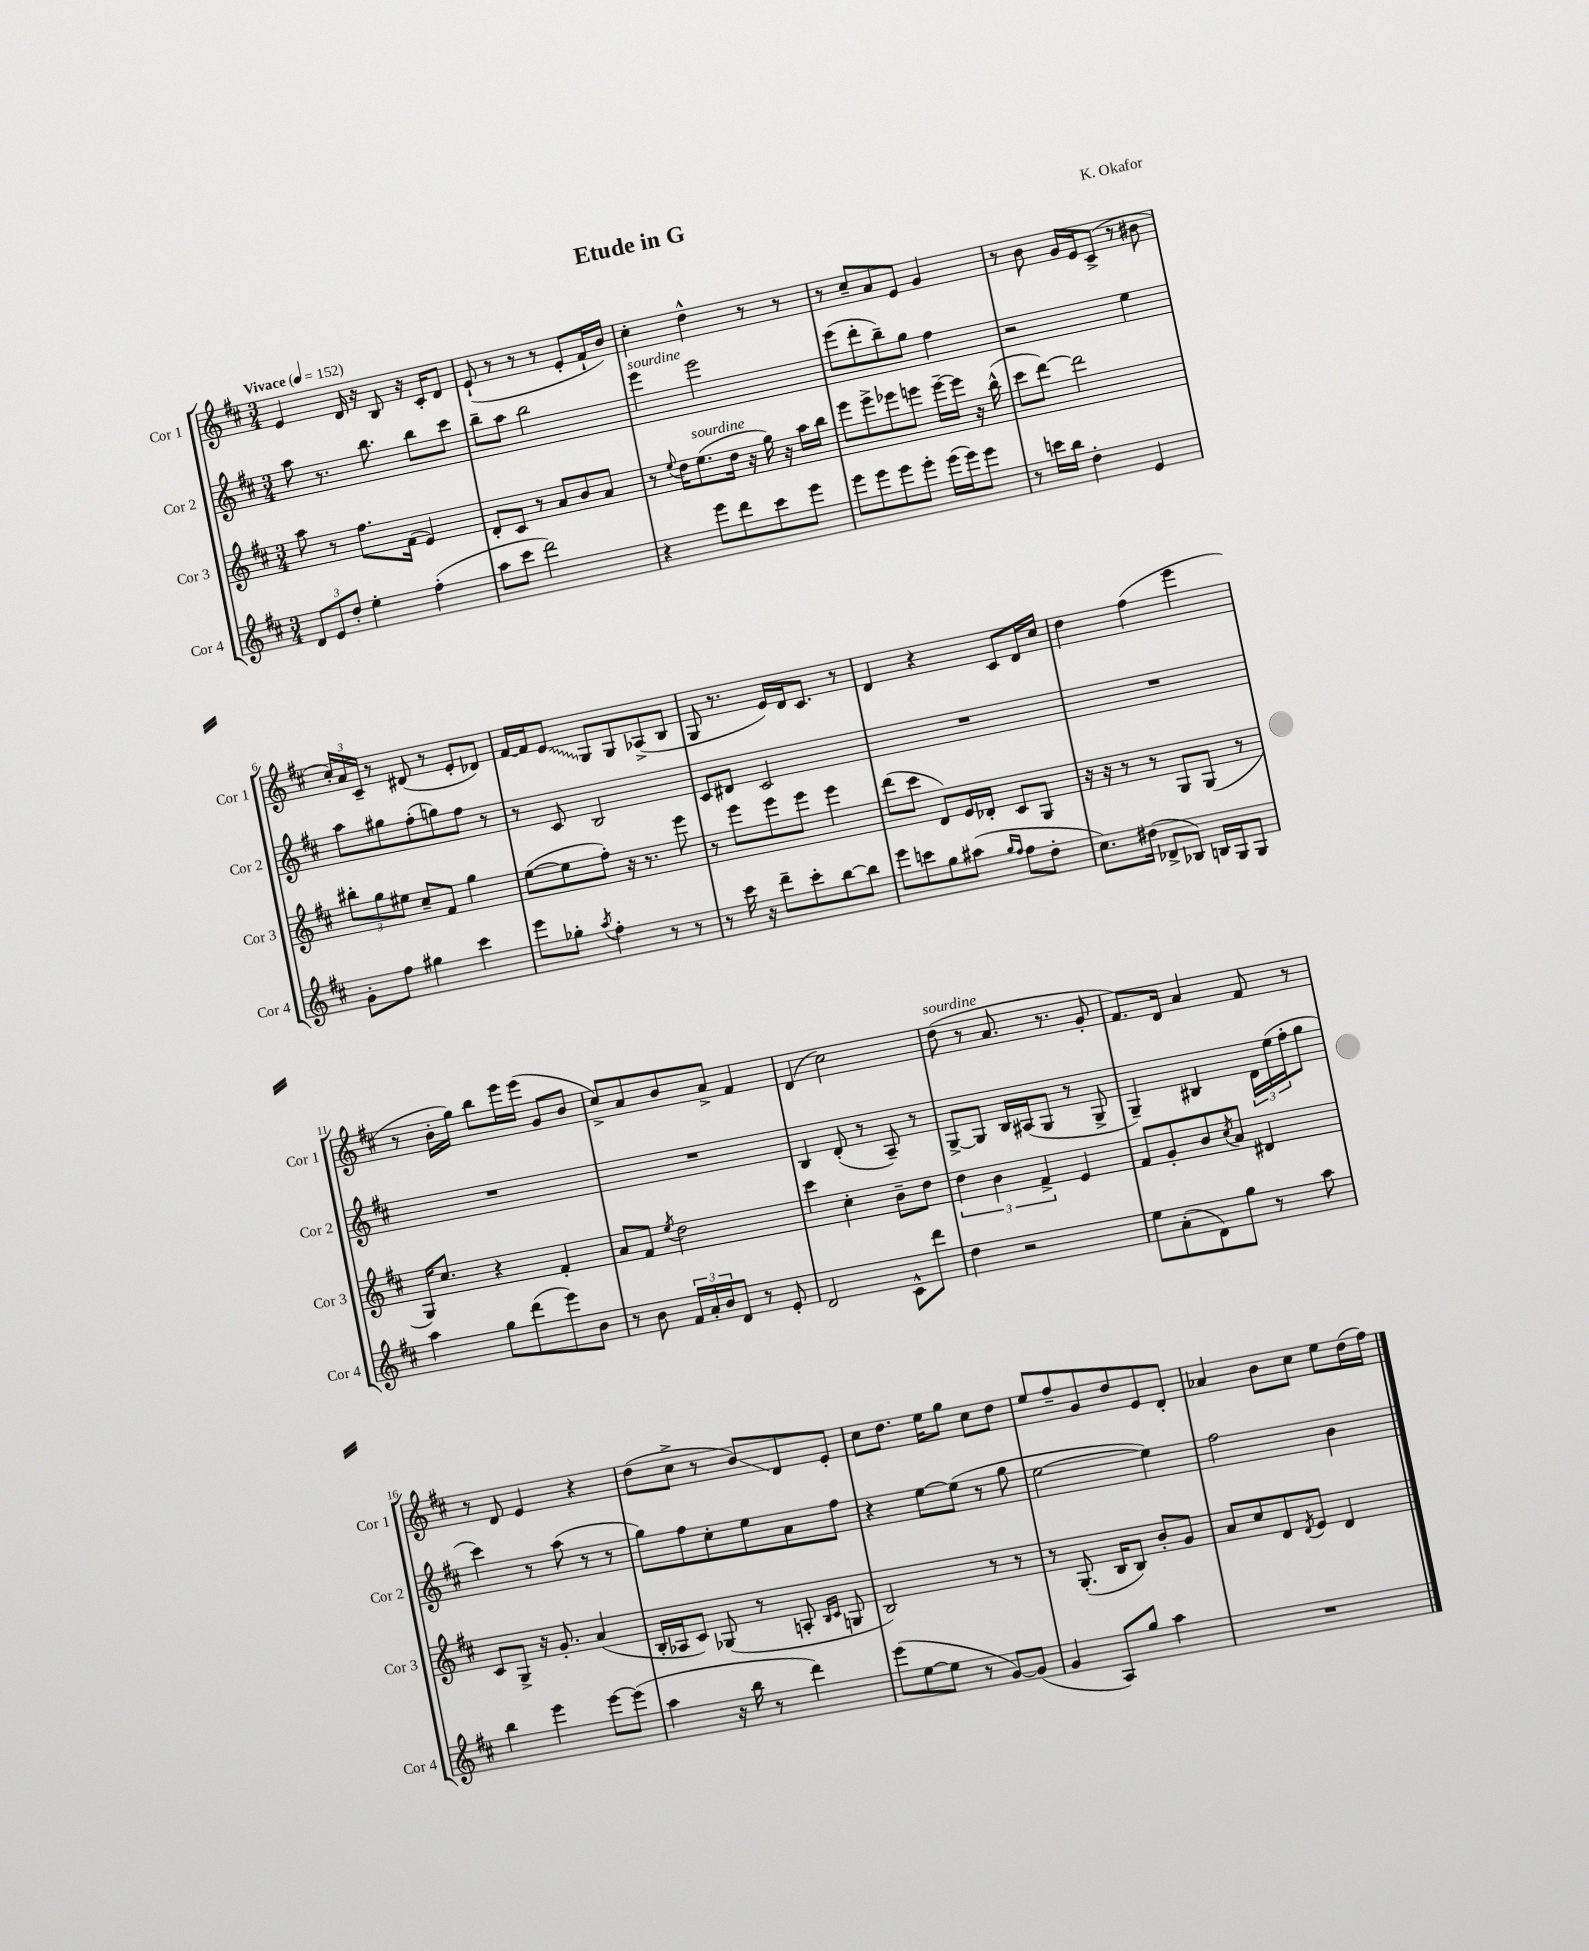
\header { title = "Etude in G" composer = "K. Okafor" }
<<
\new StaffGroup <<
\new Staff = "s0" \with { instrumentName = "Cor 1" shortInstrumentName = "Cor 1" } {
    \clef treble \key d \major \numericTimeSignature \time 3/4 \tempo "Vivace" 4 = 152
    e'4 d'16 r16 b8 r16 cis'16-. d'8 |
    e'8-!( r8 r8 r8 e'8-. fis'16-! b'16) |
    cis''4-. d''4-^ r8 r8 |
    r8 cis''8-- a'8 e'8 g'4 |
    r8 b'8 g'16 e'16 cis'8->( r8 bis'8 |
    \tuplet 3/2 { cis''16-.) a'16 cis'16-- } r8 dis'8( r8 e'8-. des'8) |
    fis'16~ fis'16 \once \override Glissando.style = #'zigzag e'8\glissando g8 g8 aes8->( b8 |
    g8 r8. e'16) d'16 cis'8. r8 |
    d'4 r4 cis'8 d'16 cis''16 |
    d''4 fis''4( e'''4 |
    r8 b'16-. g''16) b''8 e'''16 e'''16( g'8 b'8 |
    cis''8->) a'8 b'8 a'8-> fis'4 |
    d'4( cis''2) |
    d''8^\markup { \italic "sourdine" }( r8 a'8. r8. g'8-. |
    fis'8.) d'16 a'4 fis'8 r8 |
    r8 d'8 e'4 r4 |
    d''8( cis''8-> r8 b'8\glissando) d'8 e'8-. |
    cis''8 d''8. e''16 g''8 cis''8 d''8 |
    e''8 fis''8-- g'8 d''8 e'8 d'8-. |
    aes'4 b'8 cis''8 e''8 d''16( fis''16) \bar "|." |
}
\new Staff = "s1" \with { instrumentName = "Cor 2" shortInstrumentName = "Cor 2" } {
    \clef treble \key d \major \numericTimeSignature \time 3/4
    a''8 r8. b''8. b''8 cis'''8 |
    b''8-- a''8 b''2 |
    e'''4^\markup { \italic "sourdine" } e'''2 |
    e'''8( d'''8-. b''8--) g''8 fis''4 |
    r2 e''4 |
    a''8 gis''8 fis''8-.( g''8) fis''8 r8 |
    r8 cis'8 b2 |
    cis'8 dis'8 cis'2 |
    R2. |
    R2. |
    R2. |
    R2. |
    b4 d'8-.( r8 a8--) r8 |
    g8~-> g8 b16 ais16( g8 r8 g8-> |
    g4--) bis4 \tuplet 3/2 { d'16 e''16( fis''16-. } g''8 |
    cis'''4) r8 a''8( r8 r8 |
    g''8) fis''8 cis''8-. e''8 a'8 fis''8 |
    r4 e''8~ e''8( r8 g''8 |
    e''2~ e''4) |
    fis''2 b'4 \bar "|." |
}
\new Staff = "s2" \with { instrumentName = "Cor 3" shortInstrumentName = "Cor 3" } {
    \clef treble \key d \major \numericTimeSignature \time 3/4
    a''8 r8 fis''8. fis'16( e'4) |
    d'8-. cis'8 r8 a'8 b'8 a'8 |
    r8 \appoggiatura { e''8 } d''16 e''8.^\markup { \italic "sourdine" }( d''16 r16 g''16) r16 a''16 b''16 |
    e'''8 e'''8-> ees'''8 e'''8 e'''16~-- e'''16 r16 b''16-^( |
    cis'''8 d'''8~) d'''2 |
    \tuplet 3/2 { bis''8-. g''8 eis''8 } cis''8-- fis'8 g''4 |
    e''8~( e''8 fis''8-.) r16 r8. e'''8 |
    r8 e'''8 e'''8 e'''8 e'''4 |
    d'''8( cis'''8 d'8) e'16 des'16-. cis'8 g8 |
    r16 r16 r8 r8 g8 g8( r8 |
    g16) cis''8. r4 fis'4-. |
    a'8 fis'8 \acciaccatura { e''8 } d''2 |
    cis'''4 cis''4-. b'8-- d''8 |
    \tuplet 3/2 { d''4 b'4 fis'4-> } e'4 |
    fis'8 g'8-. b'8 \acciaccatura { cis''8 } a'8 dis'4 |
    cis'8 g8-> r16 g'8.-. a'4( |
    b16-. aes16 cis'8) ges8( r8 a8-. \grace { b16 cis'16 } g8 |
    b2) r8 r8 |
    r8 g8.-.( b16 b8) b'8-. g'8 |
    a'8 cis''8 d'8 \acciaccatura { d'8 } e'8 d'4 \bar "|." |
}
\new Staff = "s3" \with { instrumentName = "Cor 4" shortInstrumentName = "Cor 4" } {
    \clef treble \key d \major \numericTimeSignature \time 3/4
    \tuplet 3/2 { d'8 e'8 d''8-. } e''4-. fis''4-.( |
    a''8 cis'''8 d'''2) |
    r4 e'''8 d'''8 cis'''8 e'''8 |
    e'''8 e'''8 e'''8 e'''8-. e'''16( e'''16) e'''8 |
    r8 c'''16 b''16 d''4-. e'4 |
    g'8-. fis''8 gis''4 cis'''4 |
    e'''8 ges''8-. \acciaccatura { a''8 } fis''4-. r8 r8 |
    r8 cis'''16 r16 d'''8-- cis'''8-. b''8~ b''8 |
    e'''8 c'''8 g''8 ais''8( \grace { g''16 fis''16 } fis''8 d''8-. |
    cis''8.) dis''16( des'8-> bes8) b16 g16 g8 |
    a''4 g''8 d'''8( e'''8) b'8 |
    r8 b'8 \tuplet 3/2 { fis'16 a'16-. b'16 } d'8 r8 e'8-. |
    d'2 cis'8-^ d'''8 |
    d''4 r2 |
    e''8 a'8-.( d'8) g''8 r8 a''8 |
    b''4 e'''4 e'''8~ e'''8( |
    a''4 r16 b''16 r8 d'''4) |
    e'''8( e''8~ e''8 r8 g'8~) g'8( |
    g'4 a8) g''8 a''4 |
    R2. \bar "|." |
}
>>
>>
